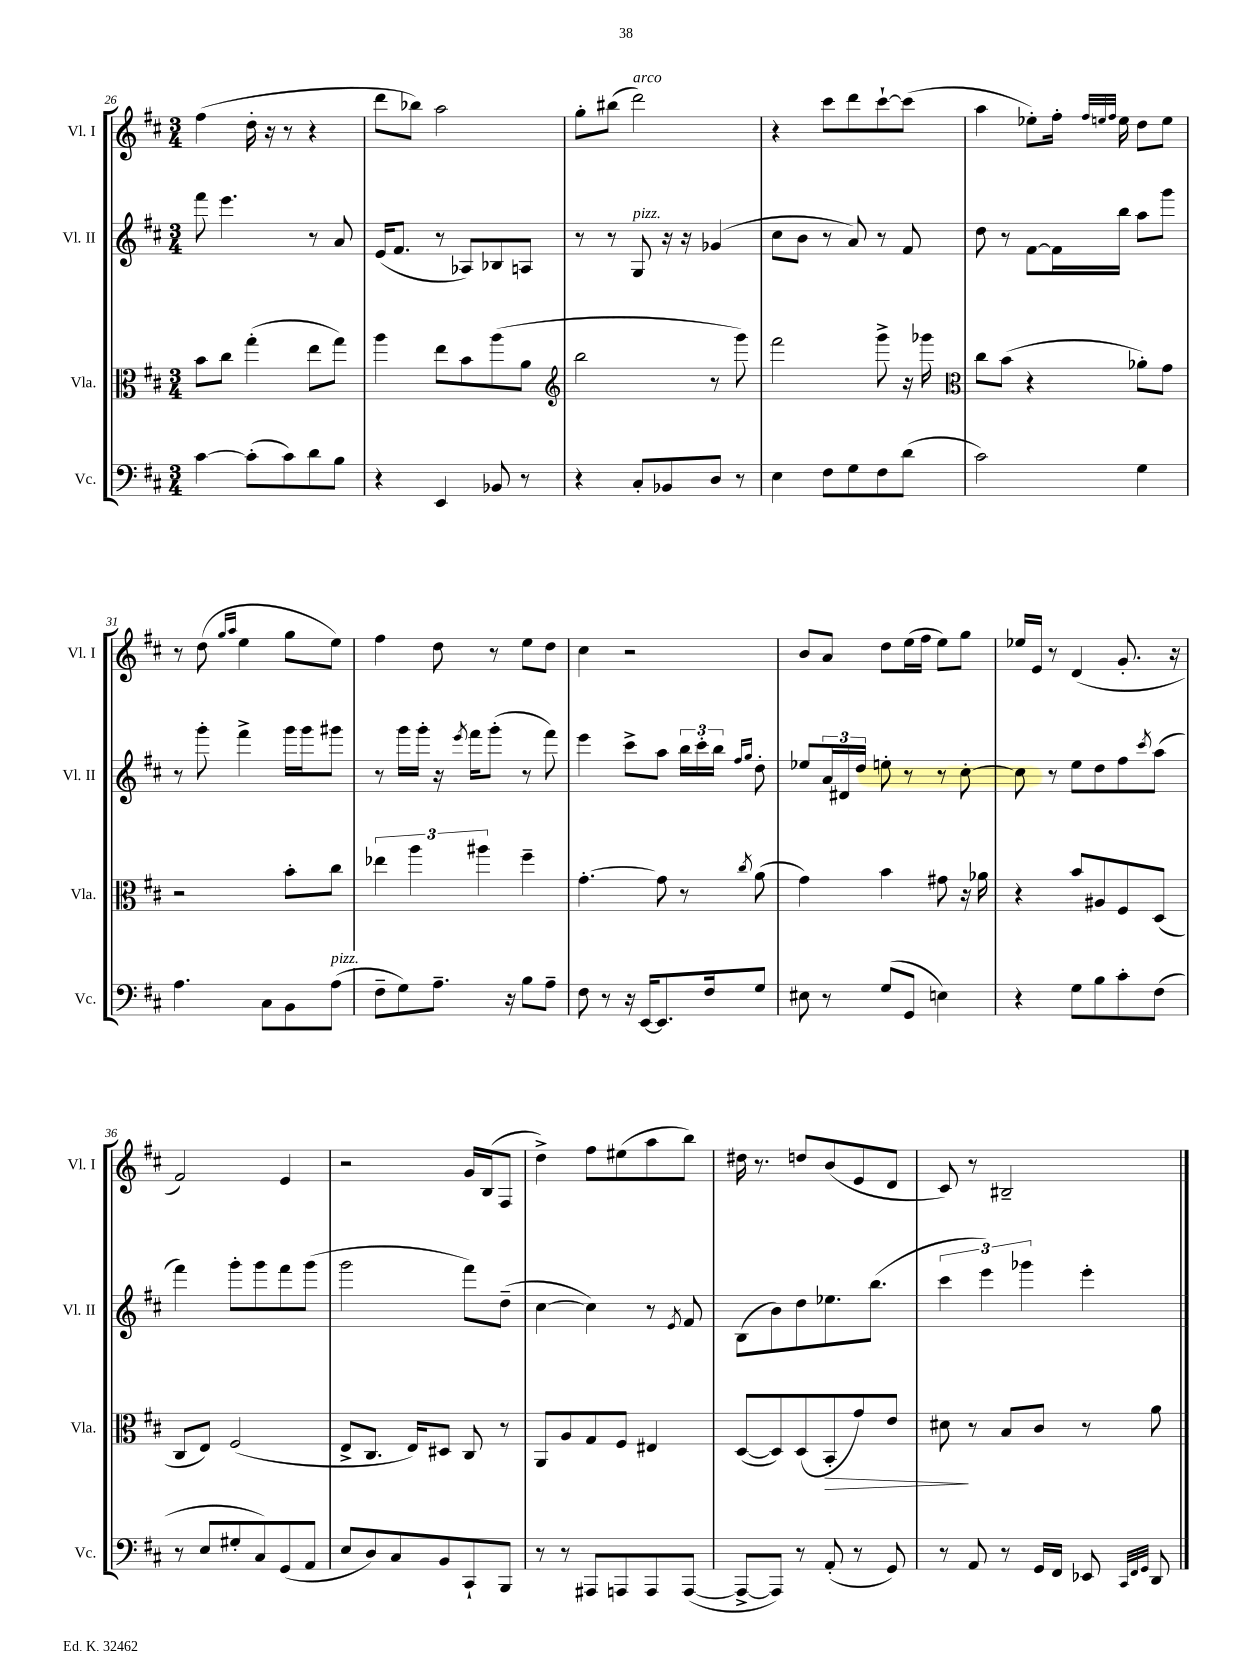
<<
\new StaffGroup <<
\new Staff = "s0" \with { instrumentName = "Vl. I" shortInstrumentName = "Vl. I" } {
    \clef treble \key d \major \numericTimeSignature \time 3/4
    fis''4( d''16-. r16 r8 r4 |
    d'''8 bes''8) a''2 |
    g''8-. bis''8( d'''2^\markup { \italic "arco" }) |
    r4 cis'''8 d'''8 cis'''8~-! cis'''8( |
    a''4 ees''8-.) fis''16-. \grace { fis''32 e''32 fis''32 } e''16 d''8 e''8 |
    r8 d''8( \grace { g''16 a''16 } e''4 g''8 e''8) |
    fis''4 d''8 r8 e''8 d''8 |
    cis''4 r2 |
    b'8 a'8 d''8 e''16( fis''16 e''8) g''8 |
    ees''16 e'16 r8 d'4( g'8.-. r16 |
    fis'2) e'4 |
    r2 g'16 b16( fis8 |
    d''4->) fis''8 eis''8( a''8 b''8) |
    dis''16 r8. d''8 b'8( e'8 d'8 |
    cis'8) r8 bis2-- \bar "|." |
}
\new Staff = "s1" \with { instrumentName = "Vl. II" shortInstrumentName = "Vl. II" } {
    \clef treble \key d \major \numericTimeSignature \time 3/4
    fis'''8 e'''4. r8 a'8 |
    e'16( fis'8. r8 aes8) bes8 a8 |
    r8 r8 g8^\markup { \italic "pizz." } r16 r16 ges'4( |
    cis''8 b'8 r8 a'8) r8 fis'8 |
    d''8 r8 fis'8~ fis'16 b''16 a''8 g'''8 |
    r8 g'''8-. fis'''4-> g'''16 g'''16 gis'''8 |
    r8 g'''16 g'''16-. r16 \acciaccatura { e'''8 } fis'''16 g'''8-.( r8 fis'''8) |
    e'''4 cis'''8-> a''8 \tuplet 3/2 { b''16 cis'''16-. b''16 } \grace { fis''16 g''16 } d''8-. |
    ees''8 \tuplet 3/2 { a'16 dis'16 d''16 } e''8-. r8 r8 cis''8~-. |
    cis''8 r8 e''8 d''8 fis''8 \acciaccatura { cis'''8 } a''8( |
    fis'''4) g'''8-. g'''8 fis'''8 g'''8( |
    g'''2 fis'''8) d''8--( |
    cis''4~ cis''4) r8 \acciaccatura { e'8 } fis'8 |
    b8( b'8) d''8 ees''8. b''8.( |
    \tuplet 3/2 { cis'''4 e'''4) ges'''4 } e'''4-. \bar "|." |
}
\new Staff = "s2" \with { instrumentName = "Vla." shortInstrumentName = "Vla." } {
    \clef alto \key d \major \numericTimeSignature \time 3/4
    b'8 cis''8 g''4-.( e''8 g''8) |
    a''4 e''8 b'8 a''8( a'8 |
    \clef treble b''2 r8 g'''8) |
    fis'''2 g'''8-> r16 ges'''16 |
    \clef alto cis''8 b'8( r4 aes'8-.) g'8 |
    r2 b'8-. cis''8 |
    \tuplet 3/2 { ees''4 a''4 ais''4 } fis''4-- |
    g'4.~-. g'8 r8 \acciaccatura { cis''8 } a'8( |
    g'4) b'4 gis'8 r16 aes'16 |
    r4 b'8 ais8 fis8 d8( |
    cis8 e8) fis2( |
    e8-> cis8. e16) dis8 cis8 r8 |
    a,8 a8 g8 fis8 eis4 |
    d8~( d8) d8( b,8-.\> g'8) e'8 |
    dis'8\! r8 b8 cis'8 r8 a'8 \bar "|." |
}
\new Staff = "s3" \with { instrumentName = "Vc." shortInstrumentName = "Vc." } {
    \clef bass \key d \major \numericTimeSignature \time 3/4
    cis'4~ cis'8-.( cis'8) d'8 b8 |
    r4 e,4 bes,8 r8 |
    r4 cis8-. bes,8 d8 r8 |
    e4 fis8 g8 fis8 d'8( |
    cis'2) g4 |
    a4. cis8 b,8 a8^\markup { \italic "pizz." }( |
    fis8-- g8) a8.-- r16 b8 a8-- |
    fis8 r8 r16 e,16~ e,8. fis16 g8 |
    eis8 r8 g8( g,8 e4) |
    r4 g8 b8 cis'8-. fis8( |
    r8 e8 gis8-. cis8) g,8( a,8 |
    e8 d8) cis8 b,8 cis,8-! b,,8 |
    r8 r8 ais,,8 a,,8 a,,8 a,,8~( |
    a,,8~-> a,,8) r8 a,8-.( r8 g,8) |
    r8 a,8 r8 g,16 fis,16 ees,8 \grace { cis,32 fis,32 g,32 } d,8 \bar "|." |
}
>>
>>
\layout { \context { \Score currentBarNumber = #26 } }
